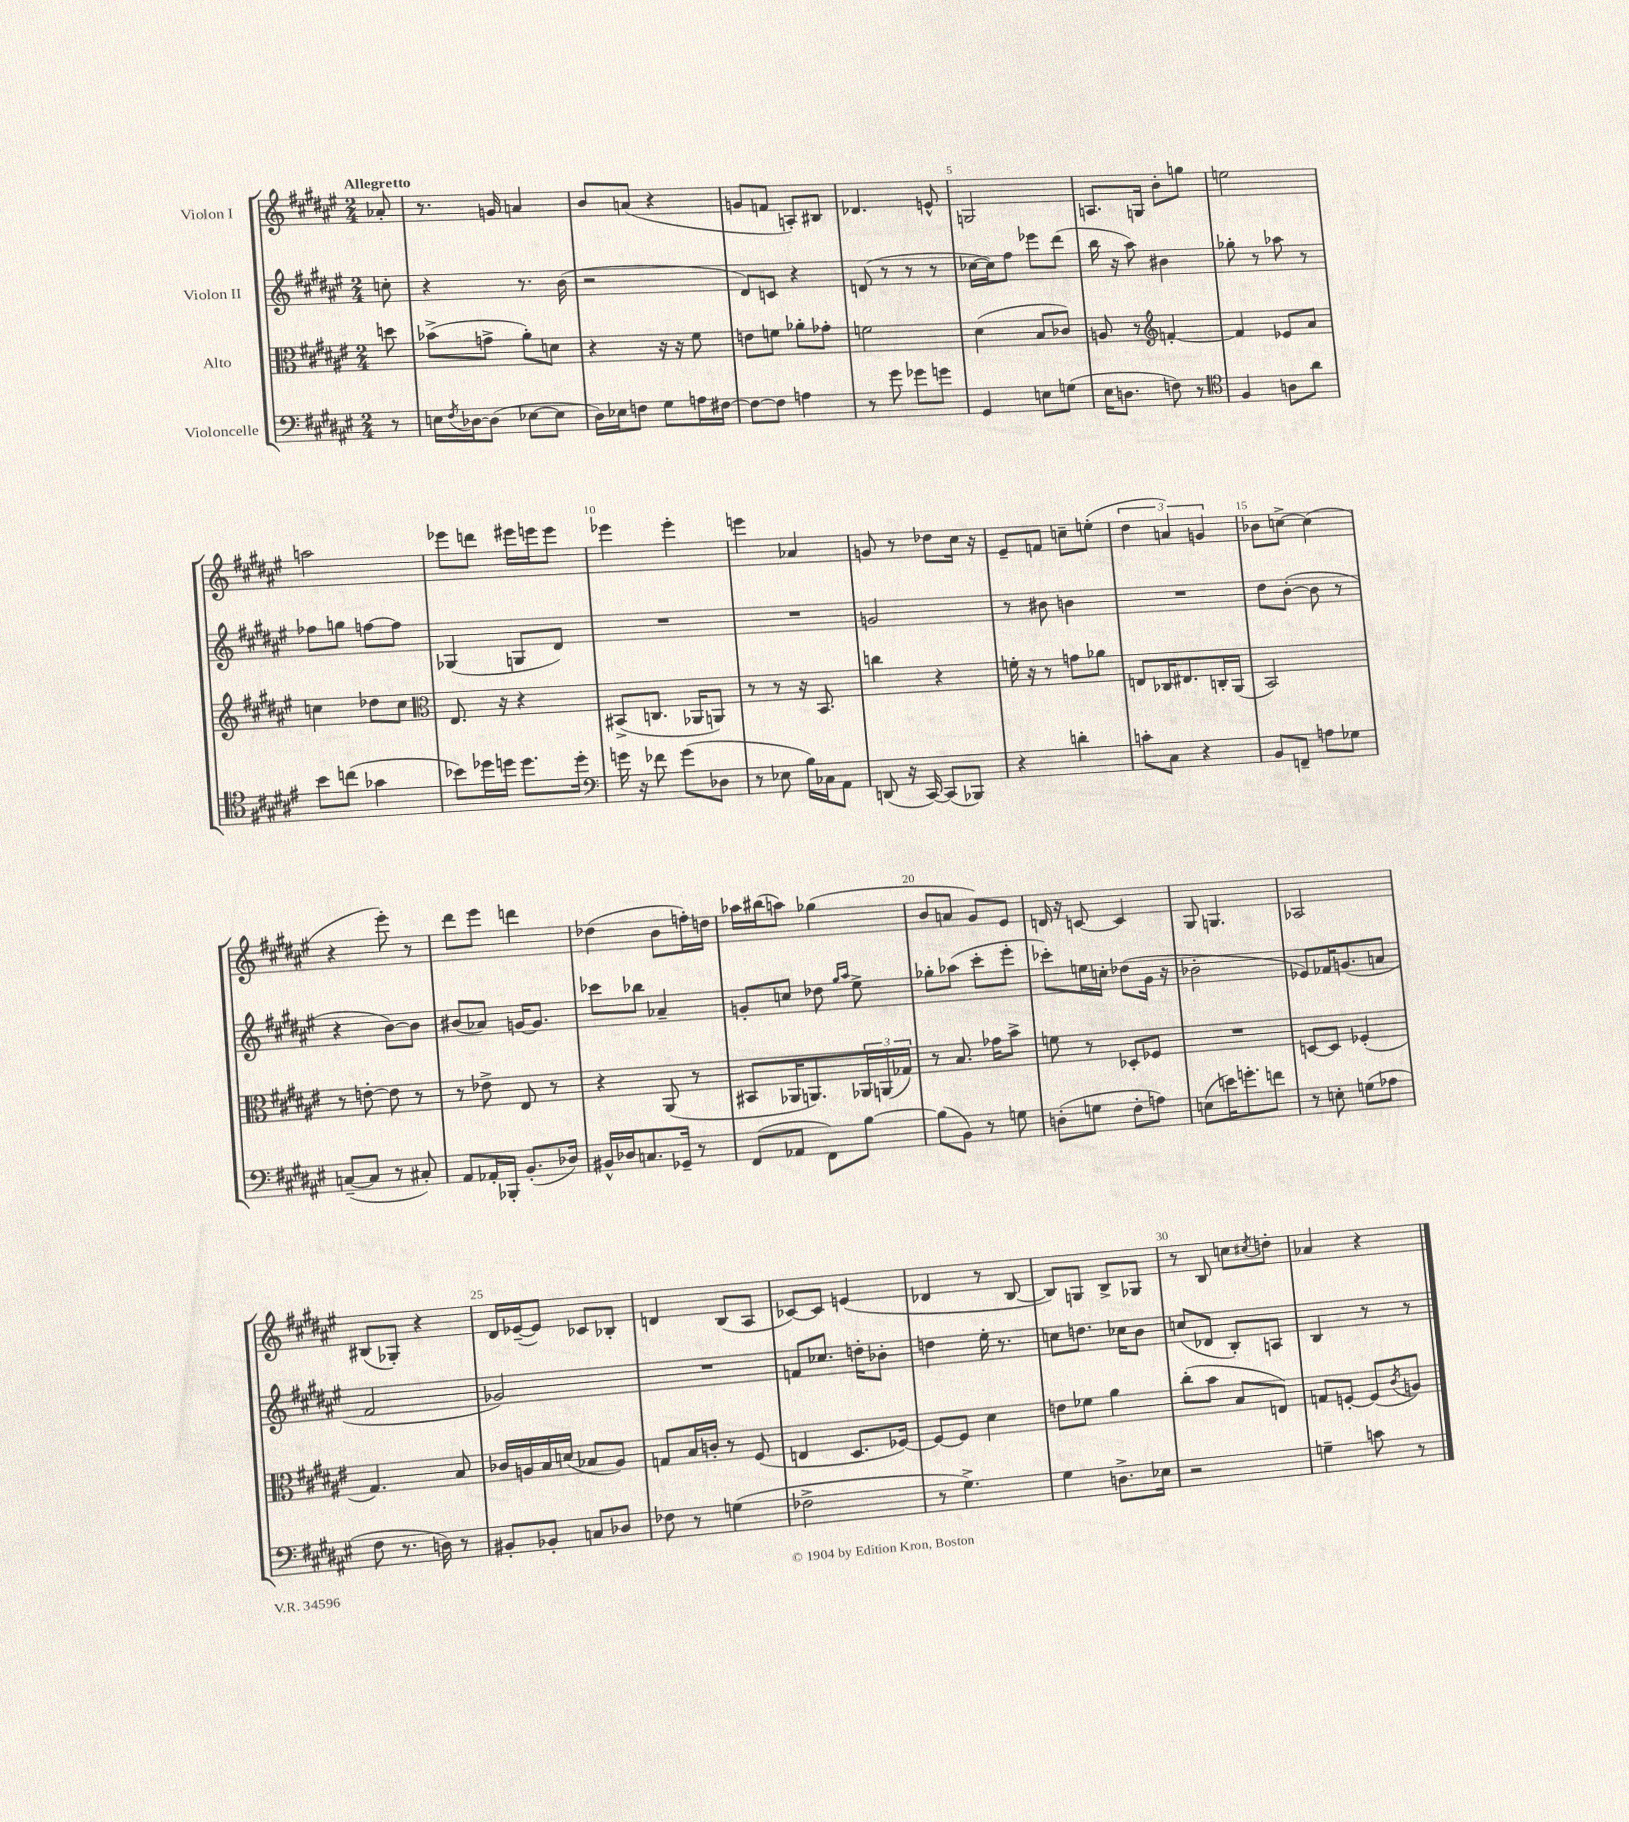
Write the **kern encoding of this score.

**kern	**kern	**kern	**kern
*part4	*part3	*part2	*part1
*staff4	*staff3	*staff2	*staff1
*I"Violoncelle	*I"Alto	*I"Violon II	*I"Violon I
*clefF4	*clefC3	*clefG2	*clefG2
*k[f#c#g#d#a#e#]	*k[f#c#g#d#a#e#]	*k[f#c#g#d#a#e#]	*k[f#c#g#d#a#e#]
*M2/4	*M2/4	*M2/4	*M2/4
=	=	=	=
!	!	!	!LO:TX:a:B:t=Allegretto
8r	8ddn\	8ccn'\	8a-X'/
=1	=1	=1	=1
16En\LL	(8b-X^\L	4r	8.r
8qF#/	.	.	.
[16D-X\J	.	.	.
(8D-\J]	8gn^\J	.	.
.	.	.	16gn/
[8E-X\L	8a#'\L)	8.r	4an/
8E-\J]	8dn\J	.	.
.	.	(16b\	.
=2	=2	=2	=2
16D#\LL)	4r	2r	8b/L
16E-X\J	.	.	.
8Fn\J	.	.	(8an/J
8G#\L	16r	.	4r
.	16r	.	.
16An\L	8f#\	.	.
[16F#X\JJ	.	.	.
=3	=3	=3	=3
8F#\L_	8en\L	8d#/L)	8gn/L
8F#\J]	8fn\J	8cn/J	8fn/J
4An\	8a-X'\L	4r	8An'/L)
.	8g-X'\J	.	8B#X/J
=4	=4	=4	=4
8r	2fn\	(8dn/	4.d-X/
8g#\	.	8r	.
8g-X\L	.	8r	.
8gn\J	.	8r	8en^^/
=5	=5	=5	=5
4GG#/	(4d#\	[16cc-X\LL	2Gn/
.	.	16cc-\J])	.
.	.	8ff#\J	.
8En\L	8B/L	8eee-X\L	.
(8Gn\J	8c-X/J)	(8ddd#\J	.
=6	=6	=6	=6
16E#\KL	8An/	16bb\	8.An/L
8.Dn\J	.	16r	.
.	8r	8aa#\)	.
.	.	.	16Gn/Jk
*	*clefG2	*	*
8Fn\)	[4fn'/	4b#X\	8b'\L
8r	.	.	8ggn\J
=7	=7	=7	=7
*clefC4	*	*	*
4F#/	4f/]	8gg-X'\	2een\
.	.	8r	.
8An\L	8e-X/L	8aa-X\	.
8a#\J	8a#/J	8r	.
!!LO:LB:g=z
=8	=8	=8	=8
8b\L	4ccn\	8ff-X\L	2aan\
(8ccn\J	.	8ggn\J	.
4g-X\	8dd-X\L	[8ffn\L	.
.	8cc\J	8ff\J]	.
=9	=9	=9	=9
*	*clefC3	*	*
8b-X\L)	8.E#/	(4G-X/	8eee-X\L
16dd-X\L	.	.	8dddn\J
16ddn\JJ	16r	.	.
8.dd\L	4r	8Gn/L	16eee#X\LL
.	.	.	16eeen\J
.	.	8d#/J)	8eee\J
16dd'\Jk	.	.	.
=10	=10	=10	=10
*clefF4	*	*	*
16gn\	(8BB#X^/L	2r	4eee-X\
16r	.	.	.
8f-X\	8.Cn/J	.	.
(8g\L	.	.	4eee-'\
.	16AA-X/KL	.	.
8D-X\J	8AAn/J)	.	.
=11	=11	=11	=11
8r	8r	2r	4eeen\
8E-X\	8r	.	.
16B\LL)	16r	.	4a-X/
16C-X\J	8.BB/	.	.
8AA#\J	.	.	.
=12	=12	=12	=12
(8DDn/	4ccn\	2gn/	8gn/
16r	.	.	8r
[16CC#/)	.	.	.
(8CC#/L]	4r	.	8dd-X\L
8BBB-X/J)	.	.	16cc#\Jk
.	.	.	16r
=13	=13	=13	=13
4r	16fn'\	8r	8e#~/L
.	16r	.	.
.	8r	8b#X\	8fn/J
4dn'\	8gn\L	4bn\	8ccn~\L
.	8a-X\J	.	(8een'\J
=14	=14	=14	=14
8cn'\L	8En/L	2r	6dd#\
8C#\J	16C-X/K	.	.
.	.	.	6an/)
.	8.E#X/	.	.
4r	.	.	.
.	.	.	6gn/
.	16Cn'/L	.	.
.	(16AA#/JJ	.	.
=15	=15	=15	=15
8BB/L	2BB/)	8dd#\L	8b-X\L
8FFn~/J	.	([8b'\J	[8ccn^\J
8An\L	.	8b\]	(4cc\]
8G-X\J	.	8r	.
!!LO:LB:g=z
=16	=16	=16	=16
([8Cn~/L	8r	4r	4r
8C/J]	[8en'\	.	.
8r	8e\]	[8b\L)	8eee#'\)
8C#X'/)	8r	8b\J]	8r
=17	=17	=17	=17
8AA#/L	8r	(8b#X/L	8ddd#\L
16AA-X'/L	8e-X^\	8a-X/J)	8eee#\J
16BBB-X'/JJ	.	.	.
(8.BB'/L	8E#/	[16gn/KL	4dddn\
.	.	8.g/J]	.
.	8r	.	.
16D-X/Jk)	.	.	.
=18	=18	=18	=18
16BB#X^^/LL	4r	8ccc-X\L	(4dd-X\
16D-X/J	.	.	.
8.Cn/	.	8bb-X\J	.
.	(8AA#/	4a-X~/	8b\L
16GG-X~/Jk	.	.	.
8r	8r	.	16ffn'\L)
.	.	.	16ddn\JJ
=19	=19	=19	=19
(8FF#/L	8BB#X/L	8gn'/L	16aa-X\LL
.	.	.	(16bb#X\J
8AA-X/J	16AA-X/K	8ccn/J	8aan\J)
.	8.AAn/)	.	.
8FF#\L)	.	8dd-X\	(4gg-X\
.	.	16qqgg#/LL	.
.	.	16qqaa#/JJ	.
[8B\J	24AA-X/L	8ee#^\	.
.	(24AAn/	.	.
.	24G-X/JJ)	.	.
=20	=20	=20	=20
(8B\L]	8r	8gg-X'\L	8b/L
8BB\J)	8.B/	(8aa-X\J	8an/J
8r	.	8ccc#'\L	8g#/L)
.	16g-X\KL	.	.
8Gn\	8b^\J	8eee#'\J	8e#/J
=21	=21	=21	=21
(8Dn'\L	8fn\	8ccc-X'\L)	16dn/
.	.	.	16r
8Gn\J	8r	16een\L	[8cn/
.	.	16ccn'\JJ	.
8F#'\L	8D-X'/L	(8dd-X\L	4c/]
8An\J)	8F-X/J	16g#\Jk	.
.	.	16r	.
=22	=22	=22	=22
(8En\L	2r	2b-X'\	8G#/
16en\K)	.	.	4.Gn/
8.gn'\	.	.	.
8fn\J	.	.	.
=23	=23	=23	=23
8r	[8Dn/L	8e-X/L)	2A-X/
8En'\	8D/J]	16f-X/K	.
.	.	(8.gn/	.
(8Gn\L	(4F-X'/	.	.
8A-X\J	.	8an/J	.
!!LO:LB:g=z
=24	=24	=24	=24
8F#\	4.G#/)	2f#/	(8B#X/L
8.r	.	.	8G-X'/J)
.	.	.	4r
16Dn\)	.	.	.
8r	8B/	.	.
=25	=25	=25	=25
8BB#X'/L	16c-X/LL	2g-X/)	16d#/LL
.	16An/	.	([16e-X~/J
8BB-X'/J	16B/	.	8e-/J])
.	(16dn/JJ	.	.
8Cn/L	8B-X/L	.	8c-X/L
8D-X/J	8A/J)	.	8B-X'/J
=26	=26	=26	=26
8F-X\	8Gn/L	2r	4dn/
8r	16B/L	.	.
.	16cn'/JJ	.	.
(4Gn\	8r	.	(8B/L
.	(8F#/	.	8A#/J
=27	=27	=27	=27
2F-X^\	4En/	8fn/L	[8c-X/L)
.	.	8.cc-X/J	8c-/J]
.	8.D#/L	.	(4en/
.	.	16ddn'\KL	.
.	.	8b-X'\J	.
.	[16F-X/Jk)	.	.
=28	=28	=28	=28
8r	8F-/L_	4ddn\	4d-X/
4.G#^\)	8F-/J]	.	.
.	4d#\	16ee#'\	8r
.	.	8.r	.
.	.	.	[8B/
=29	=29	=29	=29
4G#\	8en\L	8ccn\L	8B/L])
.	8f-X\J	8.ddn\J	8Gn/J
8.Dn^\L	4a#\	.	8B^/L
.	.	16cc-X\KL	.
.	.	8b\J	8G-X/J
16E-X\Jk	.	.	.
=30	=30	=30	=30
2r	(8cc#'\L	(8ccn/L	8r
.	8b\J	8d-X/J	8B/
.	8B/L	8B'/L)	8ccn\L
.	.	.	8qcc#X/
.	8En/J)	8An/J	8ddn'\J
=31	=31	=31	=31
4Gn~\	8Gn/L	4B/	4a-X/
.	[8Fn'/J	.	.
8cn\	(8F/L]	8r	4r
.	8qc#/	.	.
8r	8An/J)	8r	.
==	==	==	==
*-	*-	*-	*-
